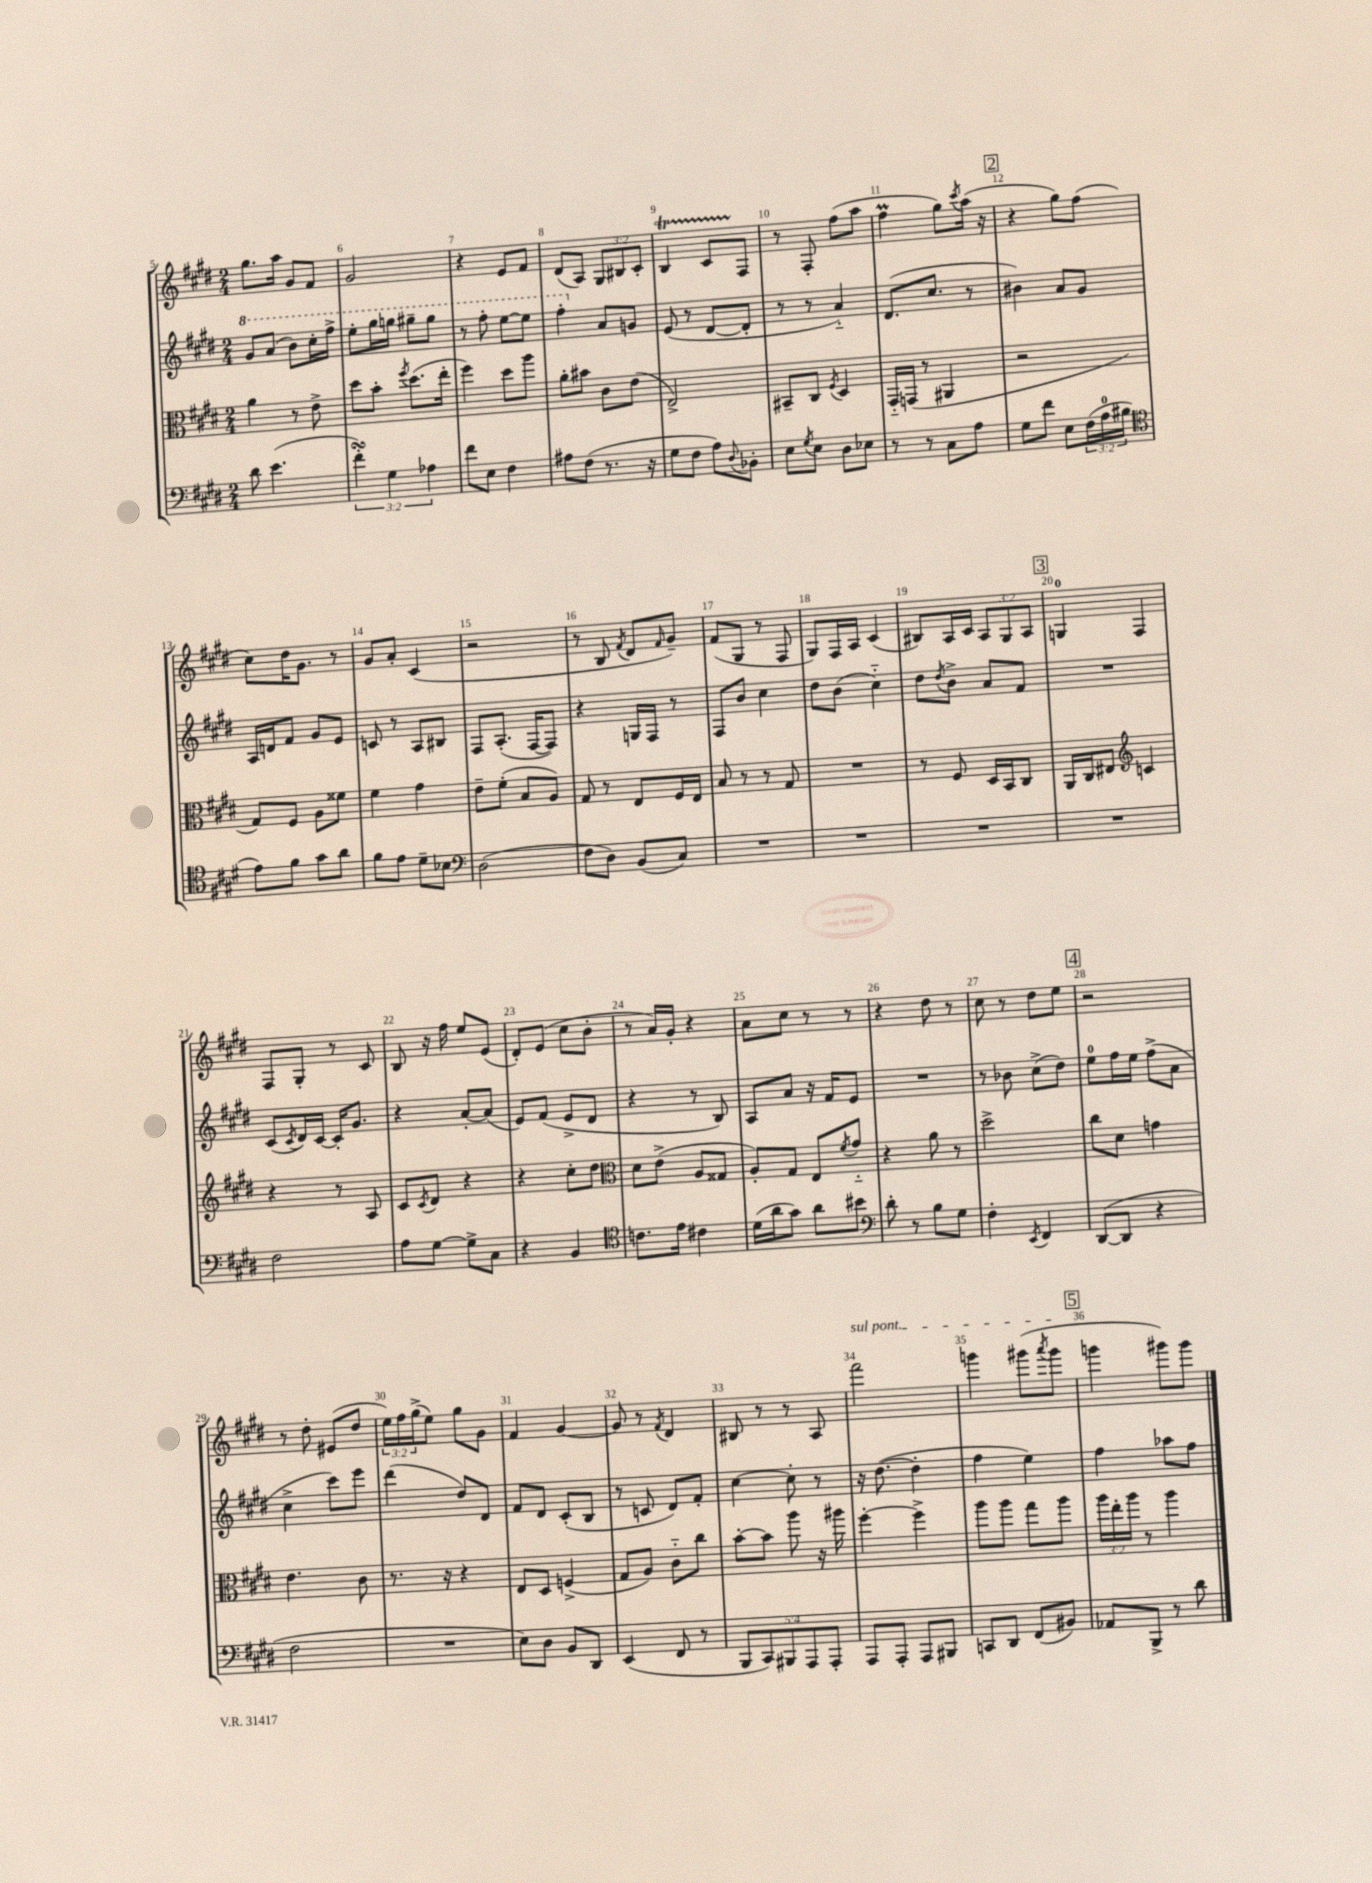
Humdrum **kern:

**kern	**kern	**kern	**kern
*staff4	*staff3	*staff2	*staff1
*clefF4	*clefC3	*clefG2	*clefG2
*k[f#c#g#d#]	*k[f#c#g#d#]	*k[f#c#g#d#]	*k[f#c#g#d#]
*M2/4	*M2/4	*M2/4	*M2/4
8d#	4a	8gg#	8.gg#
(4.e	.	(8aa	.
.	.	.	16aa
.	8r	8bb)	8g#
.	8e^	16ccc#'	8f#
.	.	16fff#^	.
=	=	=	=
6f#')	8dd#	8eee'	2g#
.	8b'	16ggg#	.
6G#	.	.	.
.	.	16ggg	.
.	8qff#	.	.
.	(8.dd#	8ggg#~	.
6A-	.	.	.
.	.	8ggg#	.
.	16ee'	.	.
=	=	=	=
8f#	4ff#)	8r	4r
8E	.	8fff#'	.
4F#	8dd#	[8eee	8e
.	8aa	8eee]	8f#
=	=	=	=
8A#	8a'	4fff#'	(8d#
(8F#	8b#	.	8A)
8.r	8c#	8a	12G#
.	.	.	12B#
.	(8e	8g	.
.	.	.	12c#'
16r	.	.	.
=	=	=	=
8G#	2E^)	(8e	4B
8F#	.	8r	.
8A)	.	[8d#	8c#
8qqD#	.	.	.
8BB-'	.	8d#']	8F#
=	=	=	=
8E	8BB#~	8r	8r
8qG#	.	.	.
8E	8C#	8r	8F#'
.	8qF#	.	.
8D#	4D#	4a'~)	(8ff#
8E-	.	.	8aa
=	=	=	=
8r	16GG#'~	(8.d#	4ff#
.	(16GG	.	.
8r	8r	.	.
.	.	8.cc#	.
8C#	4AA#	.	8gg#)
.	.	.	8qccc#
8A	.	8r	(16aa
.	.	.	16r
=	=	=	=
8G#	2r	4b#)	4r
8f#	.	.	.
8E	.	8a	8gg#)
(24F#	.	8g#	(8ff#
24A	.	.	.
24B#	.	.	.
=	=	=	=
*clefC4	*	*	*
8e)	8G#)	16A	8cc#)
.	.	16d	.
8f#	8F#	8f#	16dd#
.	.	.	8.g#
8g#	8A	8g#	.
8a	8f##	8e	8r
=	=	=	=
8f#	4f#	8c	8g#
8e	.	8r	8a'
8d#~	4g#	8A	(4c#
8B-	.	8B#	.
=	=	=	=
*clefF4	*	*	*
(2D#	8e~	8F#	2r
.	(8f#'	(8.A'	.
.	8B	.	.
.	.	[16F#	.
.	8A)	8F#])	.
=	=	=	=
8F#	8G#	4r	8r
8D#)	8r	.	8B
.	.	.	8qf#
(8BB	8E	16G	8d#
.	.	16F#	.
.	.	.	16qqf#
8C#)	16F#	8r	8g#~)
.	16E	.	.
=	=	=	=
2r	8B	8F#	(8f#
.	8r	8b	8G#
.	8r	4cc#	8r
.	8G#	.	8F#
=	=	=	=
2r	2r	8dd#	8G#)
.	.	(8b	16F#
.	.	.	16A
.	.	4cc#'~)	(4c#
=	=	=	=
2r	8r	8dd#	8B#)
.	.	8qdd#	.
.	8F#	8b^	16A
.	.	.	16c#
.	16D#	8a	12A
.	16BB	.	.
.	.	.	12G#
.	8C#	8f#	.
.	.	.	12A
=	=	=	=
2r	16AA	2r	4G
.	16C#	.	.
.	8E#	.	.
*	*clefG2	*	*
.	4c	.	4F#
=	=	=	=
2F#	4r	(8c#	8F#
.	.	8qc#	.
.	.	16d#)	8G#'
.	.	[16c#	.
.	8r	16c#']	8r
.	.	8.g#	.
.	8A	.	8c#
=	=	=	=
8A	8c#	4r	8B
.	8qc#	.	.
[8G#	8d#	.	16r
.	.	.	16ff#
8G#^]	4r	[8a'	8ee
8C#	.	(8a]	(8e
=	=	=	=
4r	4r	8e)	8d#')
.	.	(8f#	(8e
4BB	8cc#'	8e^	8cc#
.	8dd#	8d#	8b'
=	=	=	=
*clefC4	*clefC3	*	*
8.c	8d#	4r	8r
.	(8e^	.	16a)
16e	.	.	16g#'
4c#	8A	8r	4r
.	8G##	8B)	.
=	=	=	=
(16d#	8A')	8A	8a
16a	.	.	.
8g#)	8G#	8a	8cc#
8a	8E	16r	8r
.	.	16f#	.
.	8qf#	.	.
8b#	8g#'~	8e	8r
=	=	=	=
*clefF4	*	*	*
8d#'	4r	2r	4r
8r	.	.	.
8B	8a	.	8dd#
8G#	8r	.	8r
=	=	=	=
4F#'	2dd#^	8r	8cc#
.	.	8b-	8r
8qEE	.	.	.
4FF#	.	(8cc#^	8dd#
.	.	8dd#)	8ee
=	=	=	=
([8DD#	8cc#	8ee	2r
8DD#]	8d#	16ff#	.
.	.	16ee	.
4r	4g	(8ff#^	.
.	.	8a	.
=	=	=	=
2F#	4.e	4cc#^	8r
.	.	.	8dd#'
.	.	8ccc#)	(8e#
.	8c#	8eee	8dd#
=	=	=	=
2r	8.r	(4ddd#	24ee)
.	.	.	24ff#
.	.	.	(24gg#^
.	.	.	8ee)
.	16r	.	.
.	4r	8dd#)	8gg#
.	.	8d#	8g#
=	=	=	=
8E)	8E	8f#	4f#
8D#	8D#	8d#	.
8BB	(4F^	(8c#'	[4g#
8DD#	.	8B	.
=	=	=	=
(4EE	8G#	8r	8g#]
.	8A)	8c	8r
.	.	.	8qf#
8FF#	8c#'~	8d#)	4d#
8r	8cc#	8f#'	.
=	=	=	=
10BBB	[8b'	[4cc#	8B#
10CC#)	.	.	.
.	8b]	.	8r
10BBB#	.	.	.
.	8aa	8cc#']	8r
10AAA	.	.	.
.	16r	8r	8A
10AAA'	.	.	.
.	16aa#	.	.
=	=	=	=
8AAA	[4ff#'	16r	2fff#
.	.	([8.dd#	.
8AAA'	.	.	.
8AAA	4ff#^]	4dd#']	.
8BBB#	.	.	.
=	=	=	=
8CC	8aa	4ff#	4ggg
8DD#	8aa	.	.
(8FF#	8gg#	4ee)	(8ggg#
.	.	.	8qaaa
8BB#)	8aa	.	8ggg#
=	=	=	=
8AA-	24aa	4ff#	4ggg
.	24ee'	.	.
.	24aa	.	.
8BBB^	8r	.	.
8r	4aa	8aa-	8ggg#)
8d#	.	8ff#	8ggg#
==	==	==	==
*-	*-	*-	*-
